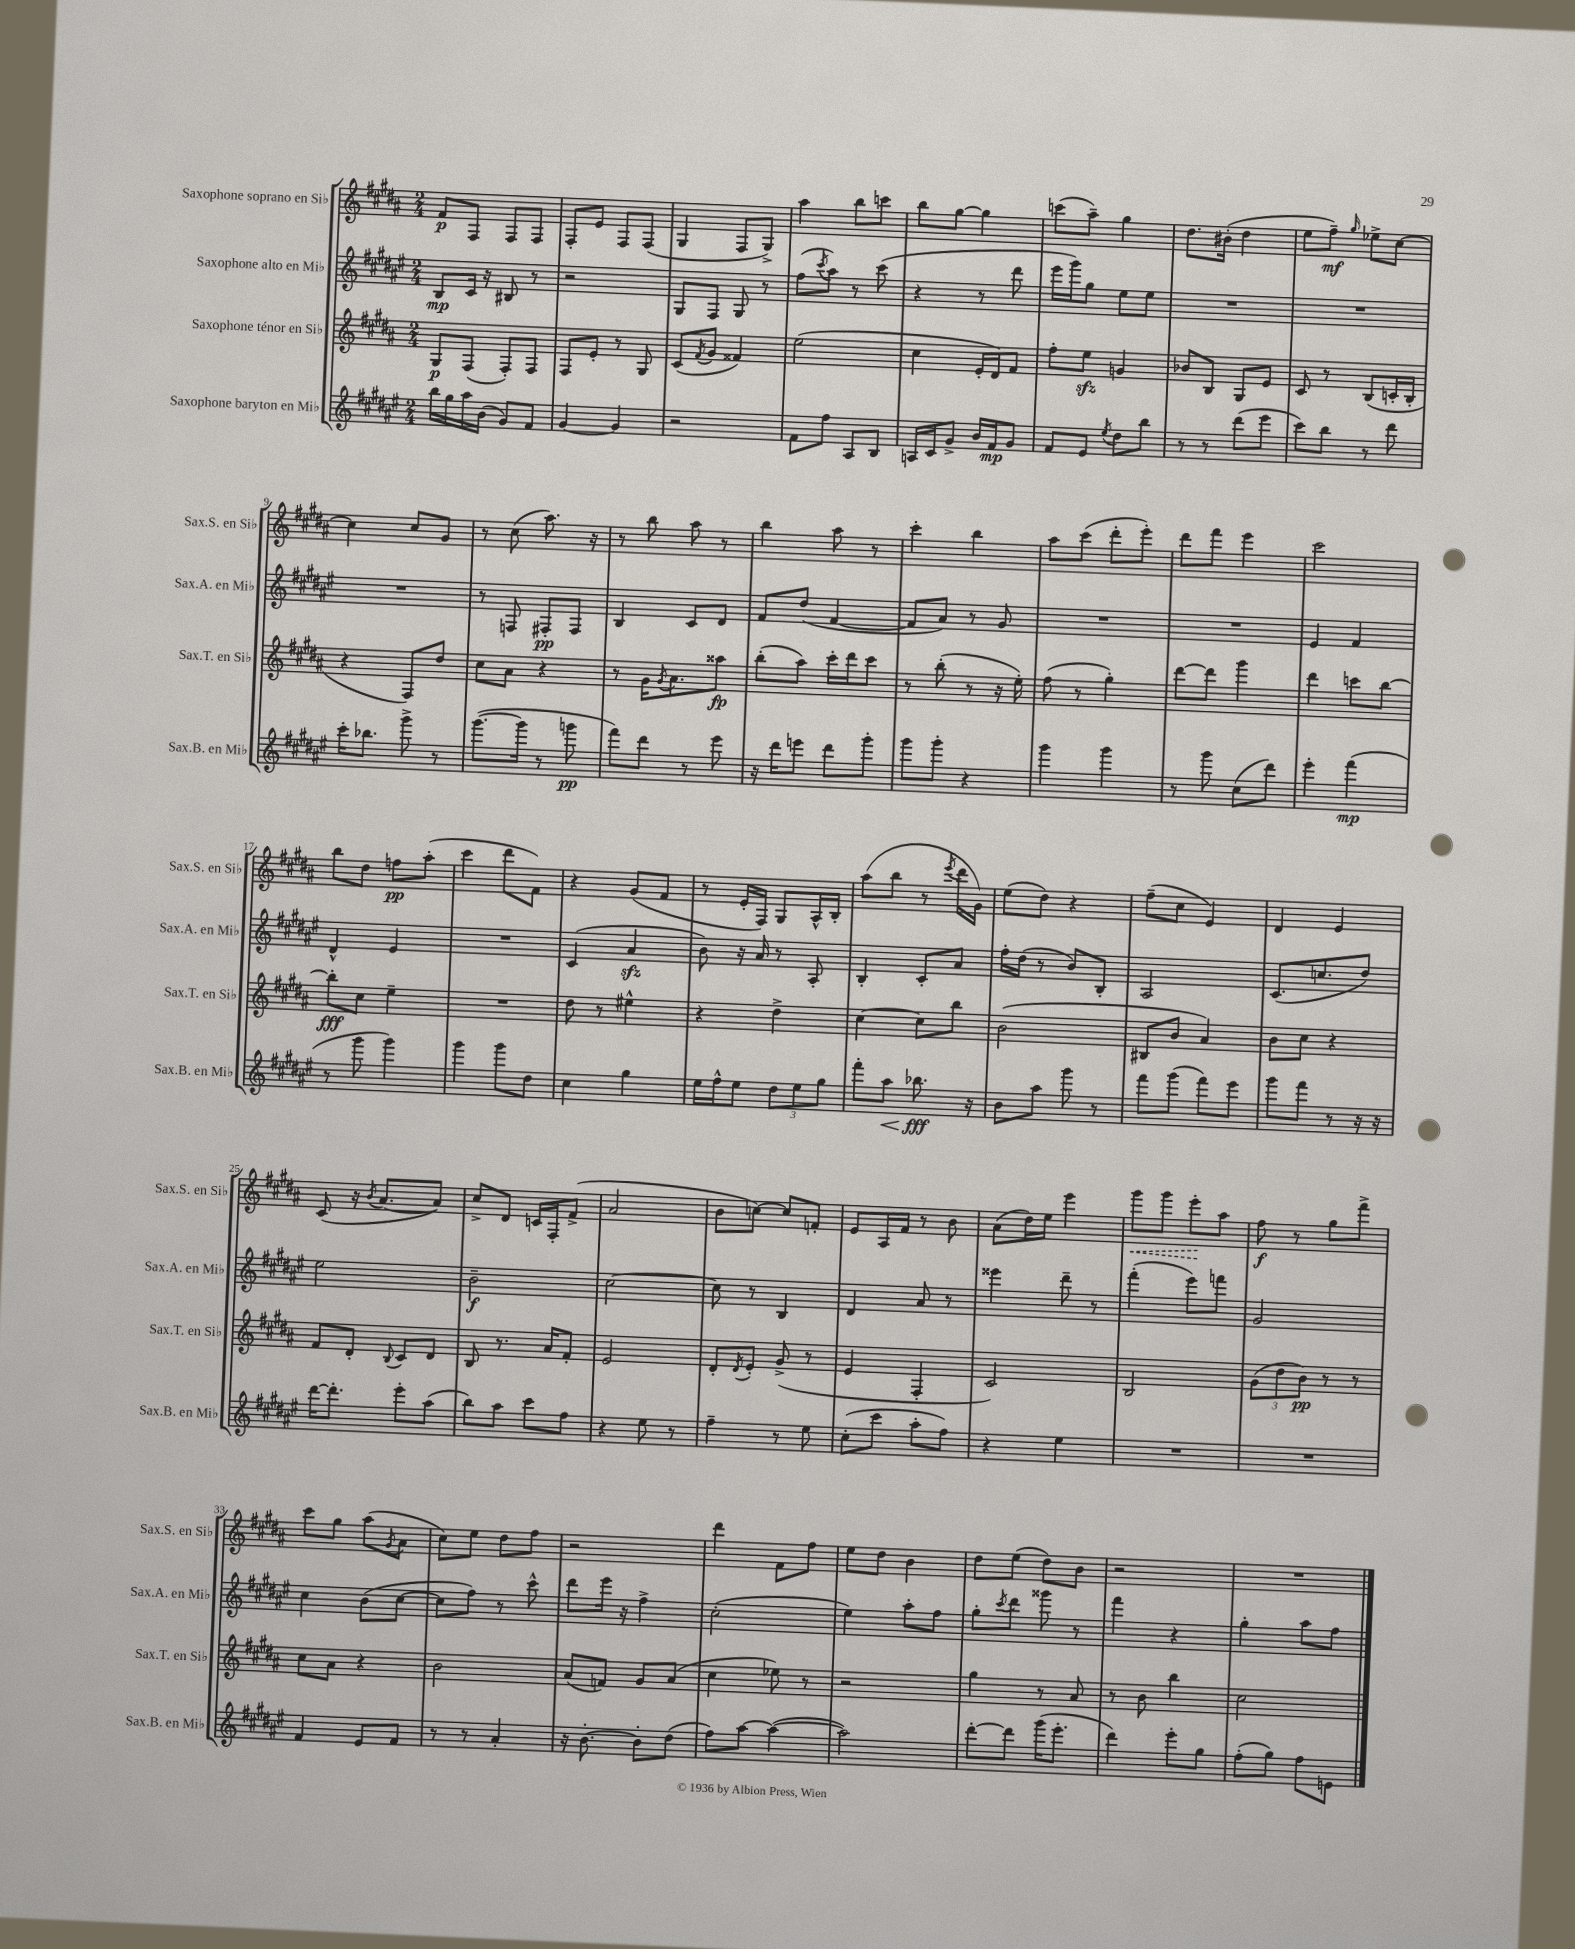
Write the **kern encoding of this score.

**kern	**dynam	**kern	**dynam	**kern	**dynam	**kern	**dynam
*part4	*part4	*part3	*part3	*part2	*part2	*part1	*part1
*staff4	*staff4	*staff3	*staff3	*staff2	*staff2	*staff1	*staff1
*I"Saxophone baryton en Mi♭	*	*I"Saxophone ténor en Si♭	*	*I"Saxophone alto en Mi♭	*	*I"Saxophone soprano en Si♭	*
*I'Sax.B. en Mi♭	*	*I'Sax.T. en Si♭	*	*I'Sax.A. en Mi♭	*	*I'Sax.S. en Si♭	*
*clefG2	*	*clefG2	*	*clefG2	*	*clefG2	*
*k[f#c#g#d#a#e#]	*	*k[f#c#g#d#a#]	*	*k[f#c#g#d#a#e#]	*	*k[f#c#g#d#a#]	*
*M2/4	*	*M2/4	*	*M2/4	*	*M2/4	*
=1	=1	=1	=1	=1	=1	=1	=1
16bb\LL	.	8G#/L	p	8B/L	mp	8f#/L	p
16gg#\	.	.	.	.	.	.	.
16aa#\	.	(8F#/J	.	16c#/Jk	.	8F#/J	.
(16b\JJ	.	.	.	16r	.	.	.
8g#/L)	.	8F#'/L)	.	8B#X/	.	8F#/L	.
8f#/J	.	8F#/J	.	8r	.	8F#/J	.
=2	=2	=2	=2	=2	=2	=2	=2
[4g#/	.	8F#/L	.	2r	.	8F#'/L	.
.	.	8e'/J	.	.	.	8e/J	.
4g#/]	.	8r	.	.	.	8F#/L	.
.	.	8G#/	.	.	.	(8F#/J	.
=3	=3	=3	=3	=3	=3	=3	=3
2r	.	(8c#/L	.	8G#/L	.	4G#/	.
.	.	8qf#/	.	.	.	.	.
.	.	8g#/J	.	8F#/J	.	.	.
.	.	4f##X/)	.	8G#/	.	8F#/L	.
.	.	.	.	8r	.	8G#^/J)	.
=4	=4	=4	=4	=4	=4	=4	=4
8f#\L	.	(2ee\	.	(8ff#\L	.	4aa#\	.
.	.	.	.	8qccc#/	.	.	.
8ff#\J	.	.	.	8aa#\J)	.	.	.
8A#/L	.	.	.	8r	.	8bb\L	.
8B/J	.	.	.	(8ccc#\	.	8cccn\J	.
=5	=5	=5	=5	=5	=5	=5	=5
16An/LL	.	4cc#\	.	4r	.	8bb\L	.
16c#/J	.	.	.	.	.	.	.
8g#^/J	.	.	.	.	.	[8gg#\J	.
16b/LL	.	16e'/LL	.	8r	.	4gg#\]	.
16f#/J	mp	16d#/J)	.	.	.	.	.
8g#/J	.	8f#/J	.	8ddd#\	.	.	.
=6	=6	=6	=6	=6	=6	=6	=6
8f#/L	.	8ff#'\L	.	16eee#\LL	.	(8cccn\L	.
.	.	.	.	16ggg#\J)	.	.	.
8e#/J	.	8eezz\J	.	8gg#\J	.	8aa#~\J)	.
8qee#/	.	.	.	.	.	.	.
8dd#\L	.	4gn/	.	8ee#\L	.	4gg#\	.
8bb\J	.	.	.	8ee#\J	.	.	.
=7	=7	=7	=7	=7	=7	=7	=7
8r	.	8b-X/L	.	2r	.	8.dd#\L	.
8r	.	8B/J	.	.	.	.	.
.	.	.	.	.	.	(16b#X'\Jk	.
(8ddd#\L	.	8G#/L	.	.	.	4dd#\	.
8eee#\J	.	8e/J	.	.	.	.	.
=8	=8	=8	=8	=8	=8	=8	=8
8ccc#\L)	.	8c#/	.	2r	.	8ee\L	.
8bb\J	.	8r	.	.	.	8ff#~\J)	mf
.	.	.	.	.	.	16qqgg#/	.
8r	.	(8B/L	.	.	.	8ee-X^\L	.
8ddd#\	.	16cn'/L	.	.	.	[8cc#\J	.
.	.	16B'/JJ	.	.	.	.	.
!!LO:LB:g=z
=9	=9	=9	=9	=9	=9	=9	=9
16ccc#'\KL	.	4r	.	2r	.	4cc#\]	.
8.bb-X\J	.	.	.	.	.	.	.
8ggg#^\	.	8F#/L)	.	.	.	8cc#/L	.
8r	.	8dd#/J	.	.	.	8g#/J	.
=10	=10	=10	=10	=10	=10	=10	=10
([8.ggg#\L	.	8cc#\L	.	8r	.	8r	.
.	.	8a#\J	.	8Fn/	.	(8cc#\	.
16ggg#\Jk]	.	.	.	.	.	.	.
8r	.	4r	.	8F#X'/L	pp	8.aa#\)	.
8gggn\	pp	.	.	8F#/J	.	.	.
.	.	.	.	.	.	16r	.
=11	=11	=11	=11	=11	=11	=11	=11
8fff#\L)	.	8r	.	4B/	.	8r	.
8ddd#\J	.	16g#\KL	.	.	.	8bb\	.
.	.	8qg#/	.	.	.	.	.
.	.	8.a#\	.	.	.	.	.
8r	.	.	.	8c#/L	.	8aa#\	.
8eee#\	.	8aa##X\J	fp	8d#/J	.	8r	.
=12	=12	=12	=12	=12	=12	=12	=12
16r	.	(8bb'\L	.	8f#/L	.	4bb\	.
16ddd#\KL	.	.	.	.	.	.	.
8eeen\J	.	8aa#\J)	.	(8dd#/J	.	.	.
8ddd#\L	.	16ccc#'\LL	.	[4f#/	.	8aa#\	.
.	.	16ddd#\J	.	.	.	.	.
8ggg#'\J	.	8ccc#\J	.	.	.	8r	.
=13	=13	=13	=13	=13	=13	=13	=13
8ggg#\L	.	8r	.	8f#/L]	.	4ccc#'\	.
8ggg#'\J	.	(8bb'\	.	8a#/J)	.	.	.
4r	.	8r	.	8r	.	4bb\	.
.	.	16r	.	8g#/	.	.	.
.	.	16ee'\)	.	.	.	.	.
=14	=14	=14	=14	=14	=14	=14	=14
4ggg#\	.	(8ff#\	.	2r	.	8aa#\L	.
.	.	8r	.	.	.	(8ccc#\J	.
4ggg#\	.	4gg#'\)	.	.	.	8ddd#'\L	.
.	.	.	.	.	.	8eee'\J)	.
=15	=15	=15	=15	=15	=15	=15	=15
8r	.	[8ddd#\L	.	2r	.	8ddd#\L	.
8ggg#\	.	8ddd#\J]	.	.	.	8fff#\J	.
(8cc#\L	.	4ggg#\	.	.	.	4eee\	.
8ddd#\J)	.	.	.	.	.	.	.
=16	=16	=16	=16	=16	=16	=16	=16
4eee#'\	.	4ddd#\	.	4e#/	.	2ccc#\	.
(4fff#\	mp	8cccn\L	.	4f#/	.	.	.
.	.	[8bb\J	.	.	.	.	.
!!LO:LB:g=z
=17	=17	=17	=17	=17	=17	=17	=17
8r	.	8bb'\L]	fff	4d#^^/	.	8bb\L	.
8ggg#\	.	8cc#\J	.	.	.	8dd#\J	.
4ggg#\)	.	4ee~\	.	4e#/	.	8ffn\L	pp
.	.	.	.	.	.	(8aa#'\J	.
=18	=18	=18	=18	=18	=18	=18	=18
4ggg#\	.	2r	.	2r	.	4ccc#\	.
8ggg#\L	.	.	.	.	.	8ddd#\L	.
8dd#\J	.	.	.	.	.	8f#\J)	.
=19	=19	=19	=19	=19	=19	=19	=19
4cc#\	.	8dd#\	.	(4c#/	.	4r	.
.	.	8r	.	.	.	.	.
4gg#\	.	4ee#X^^\	.	4a#zz/	.	(8g#/L	.
.	.	.	.	.	.	8f#/J	.
=20	=20	=20	=20	=20	=20	=20	=20
16ee#\LL	.	4r	.	8b\)	.	8r	.
16ff#^^\J	.	.	.	.	.	.	.
8ee#\J	.	.	.	16r	.	16e'/LL	.
.	.	.	.	16a#/	.	16F#/JJ)	.
12dd#\L	.	4dd#^\	.	8r	.	8G#/L	.
12ee#\	.	.	.	.	.	.	.
.	.	.	.	8A#'/	.	16A#^^/L	.
12gg#\J	.	.	.	.	.	.	.
.	.	.	.	.	.	16B'/JJ	.
=21	=21	=21	=21	=21	=21	=21	=21
8fff#'\L	.	[4cc#\	.	4B'/	.	(8aa#\L	.
!	!LO:HP:b	!	!	!	!	!	!
8aa#\J	<	.	.	.	.	8bb\J	.
8.bb-X\	fff	8cc#\L]	.	8c#'/L	.	8r	.
.	.	.	.	.	.	8qeee/	.
.	.	8bb\J	.	8a#/J	.	16ddd#\LL	.
16r	[	.	.	.	.	16g#\JJ)	.
=22	=22	=22	=22	=22	=22	=22	=22
8b\L	.	(2b\	.	16ff#'\LL	.	(8ee\L	.
.	.	.	.	(16dd#\JJ	.	.	.
8aa#\J	.	.	.	8r	.	8dd#\J)	.
8ggg#\	.	.	.	8b/L)	.	4r	.
8r	.	.	.	8B'/J	.	.	.
=23	=23	=23	=23	=23	=23	=23	=23
8fff#\L	.	8B#X/L	.	2A#/	.	(8ff#~\L	.
(8ggg#\J	.	8b/J	.	.	.	8cc#\J	.
8fff#\L)	.	4a#/)	.	.	.	4e/)	.
8eee#\J	.	.	.	.	.	.	.
=24	=24	=24	=24	=24	=24	=24	=24
8ggg#\L	.	8b\L	.	(8.c#/L	.	4d#/	.
8fff#\J	.	8cc#\J	.	.	.	.	.
.	.	.	.	8.ccn/	.	.	.
8r	.	4r	.	.	.	4e/	.
16r	.	.	.	8dd#/J)	.	.	.
16r	.	.	.	.	.	.	.
!!LO:LB:g=z
=25	=25	=25	=25	=25	=25	=25	=25
[16ddd#\KL	.	8f#/L	.	2ee#\	.	(8c#/	.
8.ddd#'\J]	.	.	.	.	.	.	.
.	.	8d#'/J	.	.	.	16r	.
.	.	.	.	.	.	8qb/	.
.	.	.	.	.	.	[8.a#/L	.
.	.	8qqB/	.	.	.	.	.
8eee#'\L	.	8c#/L	.	.	.	.	.
(8aa#\J	.	8d#/J	.	.	.	8a#/J])	.
=26	=26	=26	=26	=26	=26	=26	=26
8bb\L)	.	8B/	.	2b~\	f	8cc#^/L	.
8aa#\J	.	8.r	.	.	.	8d#/J	.
8ccc#\L	.	.	.	.	.	16cn/LL	.
.	.	16a#/KL	.	.	.	16F#'/J	.
8ff#\J	.	8f#'/J	.	.	.	(8f#^/J	.
=27	=27	=27	=27	=27	=27	=27	=27
4r	.	2e/	.	[2cc#\	.	2a#/	.
8ee#\	.	.	.	.	.	.	.
8r	.	.	.	.	.	.	.
=28	=28	=28	=28	=28	=28	=28	=28
4ff#~\	.	8d#'/L	.	8cc#\]	.	8b\L	.
.	.	8qd#/	.	.	.	.	.
.	.	8e'/J	.	8r	.	[8ccn\J)	.
8r	.	(8g#^/	.	4B/	.	8cc/L]	.
8ee#\	.	8r	.	.	.	8fn'/J	.
=29	=29	=29	=29	=29	=29	=29	=29
(8cc#'\L	.	4e/	.	4d#/	.	8e/L	.
8ccc#\J	.	.	.	.	.	16A#/L	.
.	.	.	.	.	.	16f#/JJ	.
8aa#'\L	.	4F#'/	.	8a#/	.	8r	.
8ff#\J)	.	.	.	8r	.	8b\	.
=30	=30	=30	=30	=30	=30	=30	=30
4r	.	2c#/)	.	4eee##X\	.	(8a#\L	.
.	.	.	.	.	.	16dd#\L)	.
.	.	.	.	.	.	16ee\JJ	.
4ee#\	.	.	.	8ddd#~\	.	4eee\	.
.	.	.	.	8r	.	.	.
=31	=31	=31	=31	=31	=31	=31	=31
!	!	!	!	!	!	!	!LO:HP:b
2r	.	2B/	.	(4fff#'\	.	8ggg#\L	<
.	.	.	.	.	.	8ggg#\J	.
.	.	.	.	8eee#\L)	.	8eee'\L	.
.	.	.	.	8fffn\J	.	8aa#\J	[
=32	=32	=32	=32	=32	=32	=32	=32
2r	.	(12g#\L	.	2g#/	.	8ff#\	f
.	.	12dd#\	.	.	.	.	.
.	.	.	.	.	.	8r	.
.	.	12b\J)	pp	.	.	.	.
.	.	8r	.	.	.	8gg#\L	.
.	.	8r	.	.	.	8fff#^\J	.
!!LO:LB:g=z
=33	=33	=33	=33	=33	=33	=33	=33
4f#/	.	8cc#\L	.	4cc#\	.	8ccc#\L	.
.	.	8a#\J	.	.	.	8gg#\J	.
8e#/L	.	4r	.	(8b\L	.	(8aa#\L	.
.	.	.	.	.	.	8qg#/	.
8f#/J	.	.	.	[8cc#\J	.	8a#\J	.
=34	=34	=34	=34	=34	=34	=34	=34
8r	.	2b\	.	8cc#\L]	.	8cc#\L)	.
8r	.	.	.	8ff#\J)	.	8ee\J	.
4a#'/	.	.	.	8r	.	8dd#\L	.
.	.	.	.	8ccc#^^\	.	8ff#\J	.
=35	=35	=35	=35	=35	=35	=35	=35
16r	.	(8a#/L	.	8ddd#\L	.	2r	.
[8.b'\	.	.	.	.	.	.	.
.	.	8fn/J)	.	16eee#\Jk	.	.	.
.	.	.	.	16r	.	.	.
8b'\L]	.	8g#/L	.	4ff#^\	.	.	.
(8dd#\J	.	(8a#/J	.	.	.	.	.
=36	=36	=36	=36	=36	=36	=36	=36
8ff#\L)	.	4cc#\	.	(2cc#'\	.	4ddd#\	.
[8aa#\J	.	.	.	.	.	.	.
(4aa#\_	.	8ee-X\)	.	.	.	8f#\L	.
.	.	8r	.	.	.	8ff#\J	.
=37	=37	=37	=37	=37	=37	=37	=37
2aa#\])	.	2r	.	4ee#\)	.	8ee\L	.
.	.	.	.	.	.	8dd#\J	.
.	.	.	.	8aa#'\L	.	4b\	.
.	.	.	.	8ff#\J	.	.	.
=38	=38	=38	=38	=38	=38	=38	=38
[8ddd#'\L	.	4gg#\	.	8gg#'\L	.	8dd#\L	.
.	.	.	.	8qccc#/	.	.	.
8ddd#\J]	.	.	.	8ddd#\J	.	(8ee\J	.
(16ggg#\KL	.	8r	.	8ggg##X\	.	8dd#\L)	.
8.eee#'\J	.	.	.	.	.	.	.
.	.	8a#/	.	8r	.	8b\J	.
=39	=39	=39	=39	=39	=39	=39	=39
4ddd#\)	.	8r	.	4fff#\	.	2r	.
.	.	8b\	.	.	.	.	.
8eee#'\L	.	4bb\	.	4r	.	.	.
8gg#\J	.	.	.	.	.	.	.
=40	=40	=40	=40	=40	=40	=40	=40
(8ff#'\L	.	2cc#\	.	4gg#'\	.	2r	.
8gg#\J)	.	.	.	.	.	.	.
8ff#\L	.	.	.	8aa#\L	.	.	.
8en\J	.	.	.	8ff#\J	.	.	.
==	==	==	==	==	==	==	==
*-	*-	*-	*-	*-	*-	*-	*-
